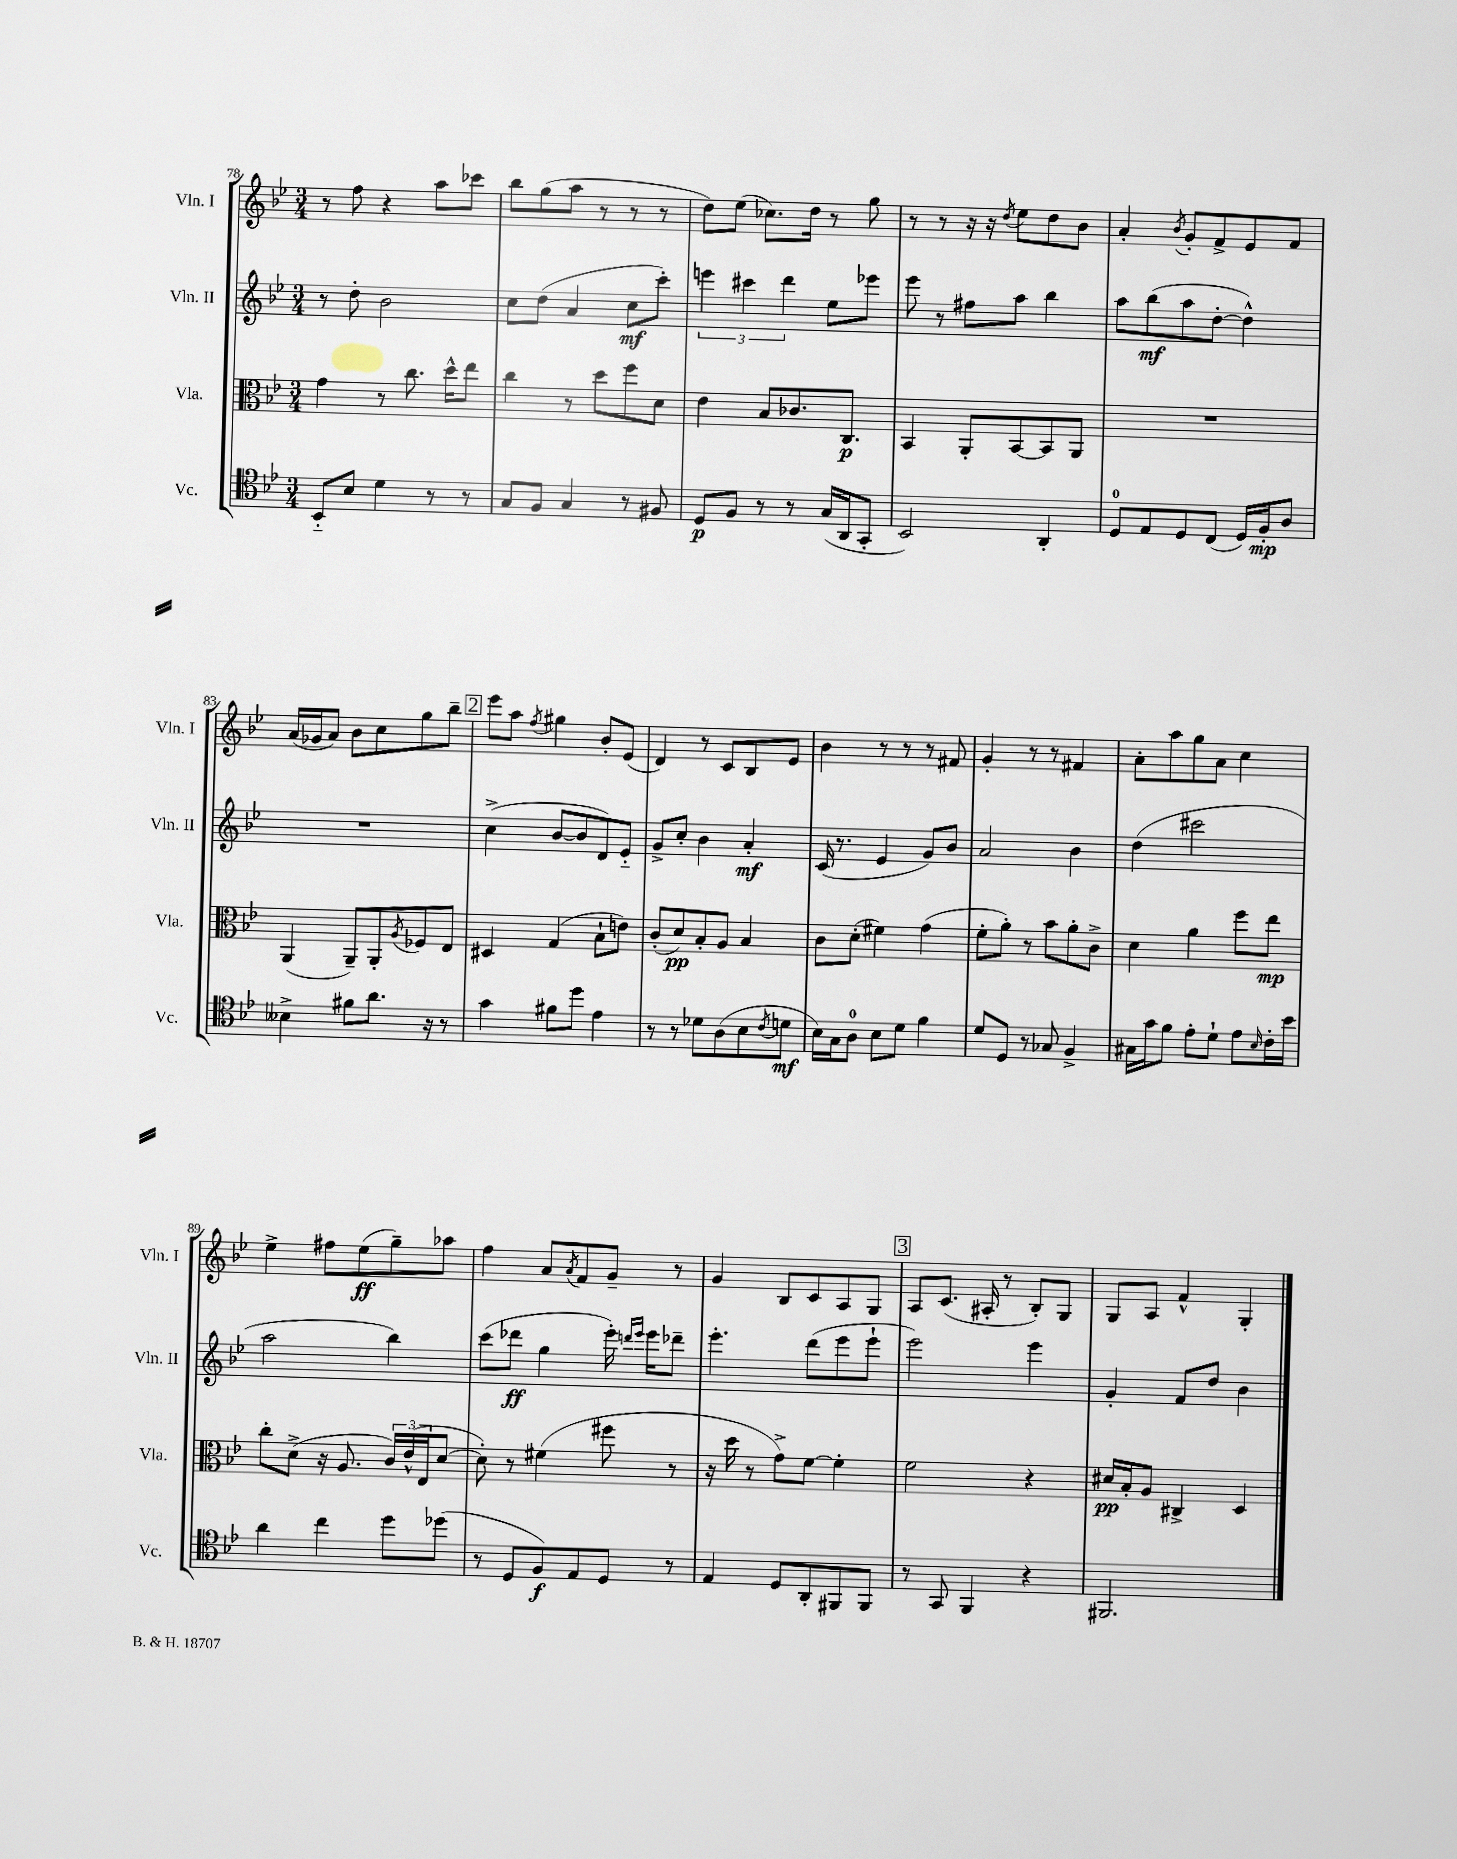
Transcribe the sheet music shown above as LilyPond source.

<<
\new StaffGroup <<
\new Staff = "s0" \with { instrumentName = "Vln. I" shortInstrumentName = "Vln. I" } {
    \clef treble \key bes \major \numericTimeSignature \time 3/4
    r8 f''8 r4 a''8 ces'''8 |
    bes''8 g''8( a''8 r8 r8 r8 |
    d''8) ees''8( ces''8.) d''16 r8 g''8 |
    r8 r8 r16 r16 \acciaccatura { d''8 } ees''8 d''8 bes'8 |
    a'4-. \acciaccatura { bes'8 } g'8-. f'8-> ees'8 f'8 |
    a'16( ges'16 a'8) bes'8 c''8 g''8 bes''8-- |
    \mark \markup { \box "2" } ees'''8 a''8 \acciaccatura { f''8 } gis''4 bes'8-. ees'8( |
    d'4) r8 c'8 bes8 ees'8 |
    bes'4 r8 r8 r8 fis'8 |
    g'4-. r8 r8 fis'4 |
    a'8-. a''8 g''8 a'8 c''4 |
    ees''4-> fis''8 ees''8\ff( g''8--) aes''8 |
    f''4 a'8 \acciaccatura { a'8 } f'8 g'8-- r8 |
    g'4 bes8 c'8 a8 g8 |
    \mark \markup { \box "3" } a8 c'8.( ais16-. r8 bes8-.) g8 |
    g8 a8 f'4-^ g4-. \bar "|." |
}
\new Staff = "s1" \with { instrumentName = "Vln. II" shortInstrumentName = "Vln. II" } {
    \clef treble \key bes \major \numericTimeSignature \time 3/4
    r8 d''8-. bes'2 |
    c''8 d''8( a'4 c''8\mf c'''8-.) |
    \tuplet 3/2 { e'''4 cis'''4 d'''4 } ees''8 ees'''8 |
    ees'''8 r8 fis''8 a''8 bes''4 |
    a''8 bes''8\mf( a''8 d''8~-. d''4-^) |
    R2. |
    \mark \markup { \box "2" } c''4->( bes'8~ bes'8 d'8) ees'8-_ |
    g'8-> c''8-. bes'4 a'4-.\mf |
    c'16( r8. ees'4 g'8) bes'8 |
    a'2 bes'4 |
    d''4( cis'''2 |
    a''2 bes''4) |
    c'''8( des'''8\ff g''4 ees'''16-.) \grace { d'''16 ees'''16 } ees'''16 des'''8-- |
    ees'''4.-. d'''8( ees'''8 ees'''8-! |
    \mark \markup { \box "3" } ees'''2) ees'''4 |
    g'4-. f'8 d''8 bes'4 \bar "|." |
}
\new Staff = "s2" \with { instrumentName = "Vla." shortInstrumentName = "Vla." } {
    \clef alto \key bes \major \numericTimeSignature \time 3/4
    g'4 r8 c''8. d''16-^ ees''8 |
    c''4 r8 d''8 f''8 d'8 |
    ees'4 bes8 ces'8. c8.\p |
    bes,4 a,8-. bes,8~ bes,8 a,8 |
    R2. |
    a,4( a,8--) a,8-. \acciaccatura { a8 } fes8 ees8 |
    \mark \markup { \box "2" } dis4 g4( bes8-! e'8) |
    c'8-.( d'8\pp) bes8-. a8 bes4 |
    c'8 d'8-.( fis'4) g'4( |
    f'8-. a'8-.) r8 bes'8 a'8-. c'8-> |
    d'4 a'4 f''8 ees''8\mp |
    c''8-. d'8->( r16 a8. \tuplet 3/2 { c'16) ees'16-^( ees16 } d'8~ |
    d'8-.) r8 fis'4( fis''8 r8 |
    r16 d''16 r8 g'8->) f'8~ f'4-. |
    \mark \markup { \box "3" } f'2 r4 |
    dis'16\pp bes16-. a8 cis4-> d4 \bar "|." |
}
\new Staff = "s3" \with { instrumentName = "Vc." shortInstrumentName = "Vc." } {
    \clef tenor \key bes \major \numericTimeSignature \time 3/4
    bes,8-_ bes8 d'4 r8 r8 |
    g8 f8 g4 r8 fis8 |
    d8\p f8 r8 r8 g16( a,16 g,8-. |
    bes,2) a,4-. |
    d8-0 ees8 d8 c8( d16) f16-.\mp a8 |
    beses4-> fis'8 a'8. r16 r8 |
    \mark \markup { \box "2" } g'4 fis'8 d''8 ees'4 |
    r8 r8 des'8 a8( bes8 \acciaccatura { c'8 } d'8\mf |
    bes16) g16 a8-0 bes8 d'8 f'4 |
    d'8 d8 r8 ges8 f4-> |
    gis16 g'16 f'8 ees'8-. d'8-! ees'8 \grace { bes16 } c'16-. bes'16 |
    a'4 c''4 d''8 des''8( |
    r8 d8 f8\f) ees8 d8 r8 |
    ees4 d8 a,8-. fis,8 fis,8 |
    \mark \markup { \box "3" } r8 g,8 f,4 r4 |
    fis,2. \bar "|." |
}
>>
>>
\layout { \context { \Score currentBarNumber = #78 } }
